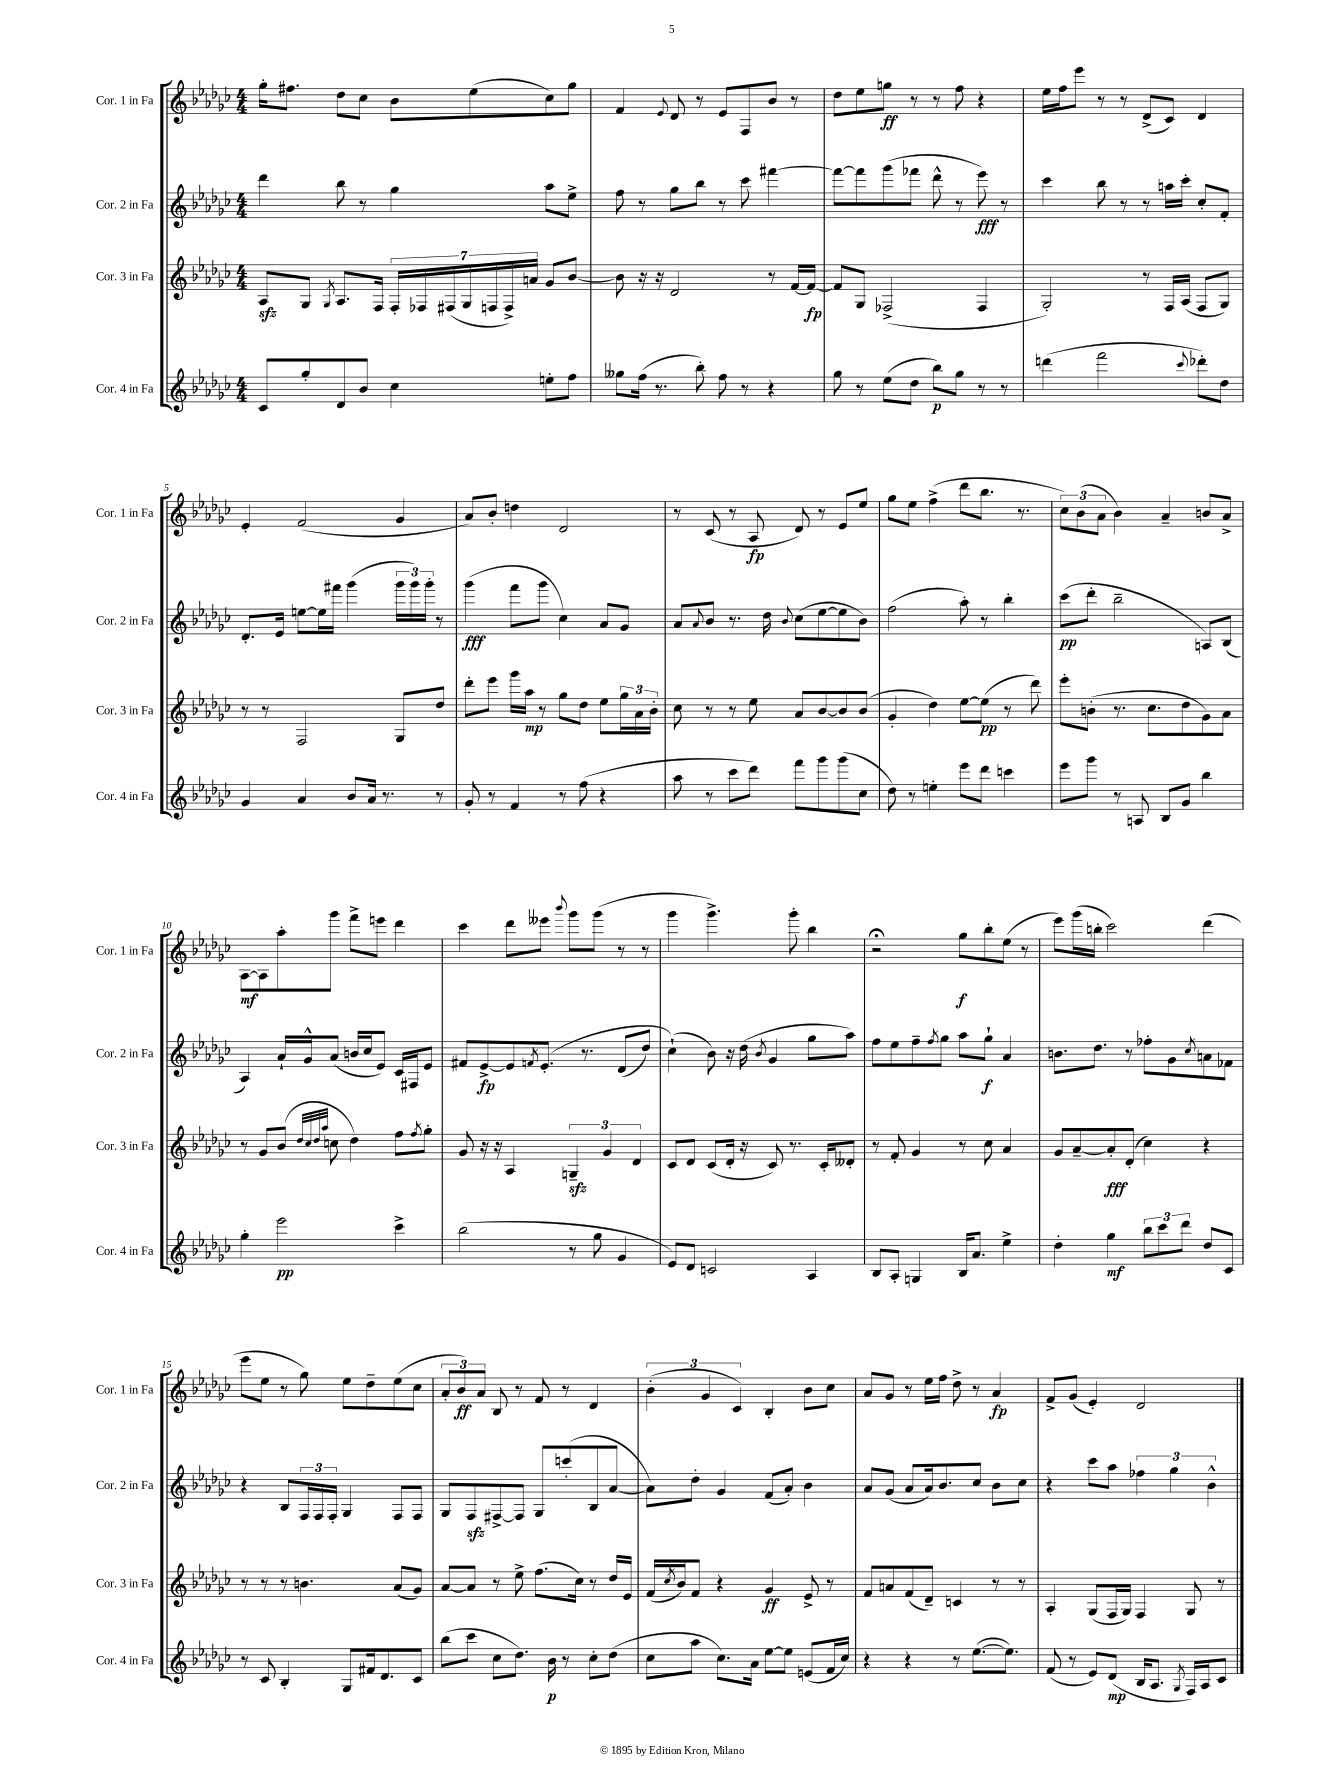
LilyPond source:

<<
\new StaffGroup <<
\new Staff = "s0" \with { instrumentName = "Cor. 1 in Fa" shortInstrumentName = "Cor. 1 in Fa" } {
    \clef treble \key ges \major \numericTimeSignature \time 4/4
    ges''16-. fis''8. des''8 ces''8 bes'8 ees''8( ces''8) ges''8 |
    f'4 \appoggiatura { ees'8 } des'8 r8 ees'8 f8 bes'8 r8 |
    des''8 ees''8 g''8\ff r8 r8 f''8 r4 |
    ees''16 f''16 ees'''8 r8 r8 des'8->( ces'8) des'4 |
    ees'4-. f'2( ges'4 |
    aes'8) bes'8-. d''4 des'2 |
    r8 ces'8( r8 aes8\fp des'8) r8 ees'8 ees''8 |
    ges''8 ees''8 f''4->( des'''8 bes''8. r8. |
    \tuplet 3/2 { ces''8) bes'8( aes'8 } bes'4) aes'4-- b'8 aes'8-> |
    aes8~\mf aes8 aes''8-. ges'''8 f'''8-> e'''8 des'''4 |
    ces'''4 des'''8 eeses'''8 \appoggiatura { bes'''8 } ges'''8 ges'''8( r8 r8 |
    ges'''4 ges'''4.->) ges'''8-. bes''4 |
    r2\fermata ges''8\f bes''8-. ees''8( r8 |
    ees'''8) ges'''16( b''16-. ces'''2) des'''4( |
    ees'''8 ees''8 r8 ges''8) ees''8 des''8-- ees''8( ces''8 |
    \tuplet 3/2 { aes'8-. bes'8\ff) aes'8 } bes8 r8 f'8 r8 des'4 |
    \tuplet 3/2 { bes'4-.( ges'4 ces'4) } bes4-. bes'8 ces''8 |
    aes'8 ges'8 r8 ees''16 f''16 des''8-> r8 aes'4\fp |
    f'8-> ges'8( ees'4-.) des'2 \bar "|." |
}
\new Staff = "s1" \with { instrumentName = "Cor. 2 in Fa" shortInstrumentName = "Cor. 2 in Fa" } {
    \clef treble \key ges \major \numericTimeSignature \time 4/4
    des'''4 bes''8 r8 ges''4 aes''8 ees''8-> |
    f''8 r8 ges''8 bes''8 r8 ces'''8 fis'''4~ |
    fis'''8~ fis'''8 ges'''8( fes'''8 des'''8-^ r8 ees'''8\fff) r8 |
    ces'''4 bes''8 r8 r8 a''16 ces'''16-. ces''8-. f'8-. |
    des'8.-. ees'16 e''8~ e''16 fis'''16 ges'''4( \tuplet 3/2 { ges'''16 ges'''16) ges'''16-. } r8 |
    ges'''4\fff( f'''8 ges'''8 ces''4) aes'8 ges'8 |
    aes'8 \appoggiatura { aes'8 } bes'8 r8. des''16 \appoggiatura { bes'8 } ces''8( ees''8~ ees''8 bes'8) |
    f''2( aes''8-.) r8 bes''4-. |
    ces'''8\pp( des'''8-. bes''2-- a8) bes8( |
    aes4) aes'16-! ges'16-^ aes'8( b'16 ces''16 ees'8) ces'16 fis16 ees'8 |
    fis'8 ees'8~->\fp ees'8 \acciaccatura { f'8 } ees'8.-.\( r8. des'8( des''8) |
    ces''4-!(\) bes'8) r16 des''16( \acciaccatura { bes'8 } ges'4 ges''8 aes''8) |
    f''8 ees''8 f''8-- \acciaccatura { f''8 } ges''8 aes''8 ges''8-!\f aes'4 |
    b'8. des''8. r8 fes''8-. ges'8 \acciaccatura { ces''8 } a'8 fes'8 |
    r4 bes8 \tuplet 3/2 { f16 f16 f16-. } ges4 f8 f8 |
    ges8 f8\sfz fis8~-> fis8 ges8 c'''8-.( bes8 aes'8~ |
    aes'8) des''8-. ges'4 f'8( aes'8-.) bes'4 |
    aes'8 ges'8( aes'8 aes'16) bes'8. ces''8 bes'8 ces''8 |
    r4 ces'''8 aes''8 \tuplet 3/2 { fes''4 ges''4 bes'4-^ } \bar "|." |
}
\new Staff = "s2" \with { instrumentName = "Cor. 3 in Fa" shortInstrumentName = "Cor. 3 in Fa" } {
    \clef treble \key ges \major \numericTimeSignature \time 4/4
    aes8\sfz ges8 \acciaccatura { ges8 } aes8. f16 \tuplet 7/4 { f16-. fes16 fis16( ges16 f16 f16->) a'16 } ges'8 bes'8~ |
    bes'8 r16 r16 des'2 r8 f'16~ f'16~\fp |
    f'8 ges8 fes2->( fes4 |
    ges2-.) r8 f16 aes16( f8 ges8) |
    r8 r8 f2 ges8 des''8 |
    des'''8-. ees'''8 ges'''16 aes''16\mp r8 ges''8 des''8 ees''8 \tuplet 3/2 { ges''16 aes'16 bes'16-. } |
    ces''8 r8 r8 ees''8 aes'8 bes'8~ bes'8 bes'8( |
    ges'4-. des''4) ees''8~ ees''8\pp( r8 des'''8) |
    ees'''8-. b'8-.( r8. ces''8. des''8 ges'8) aes'8 |
    r8 ges'8 bes'8( \grace { des''32 ces''32 des''32 aes''32 } c''8 des''4) f''8 \acciaccatura { f''8 } ges''8-. |
    ges'8 r16 r16 aes4 \tuplet 3/2 { g4--\sfz ges'4 des'4 } |
    ces'8 des'8 ces'8( des'16-. r16 ces'8) r8. ces'16-. deses'8-. |
    r8 f'8-. ges'4 r8 ces''8 aes'4 |
    ges'8 aes'8~-- aes'8-.\fff des'8-.( ces''4) r4 |
    r8 r8 r8 b'4. aes'8( ges'8) |
    aes'8~ aes'8 r8 ees''8-> f''8.( ces''16) r8 des''16 ees'16 |
    f'16( \acciaccatura { ces''8 } bes'16) f'8 r4 ges'4\ff ees'8-> r8 |
    f'8 a'8 f'8( des'8--) c'4 r8 r8 |
    aes4-. ges8( f16 ges16) f4 ges8 r8 \bar "|." |
}
\new Staff = "s3" \with { instrumentName = "Cor. 4 in Fa" shortInstrumentName = "Cor. 4 in Fa" } {
    \clef treble \key ges \major \numericTimeSignature \time 4/4
    ces'8 ges''8-. des'8 bes'8 ces''4 e''8-. f''8 |
    geses''8 f''16( r8. bes''8-.) f''8 r8 r4 |
    ges''8 r8 ees''8( des''8 bes''8\p) ges''8 r8 r8 |
    d'''4( f'''2 \appoggiatura { ces'''8 } des'''8-.) des''8 |
    ges'4 aes'4 bes'8 aes'16 r8. r8 |
    ges'8-. r8 f'4 r8 f''8( r4 |
    aes''8 r8 ces'''8 des'''8) f'''8 ges'''8 ges'''8( ces''8 |
    des''8) r8 e''4-. ees'''8 des'''8 c'''4 |
    ees'''8 ges'''8 r8 a8 bes8 ges'8 bes''4 |
    ges''4-. ees'''2\pp ces'''4-> |
    bes''2( r8 ges''8 ges'4 |
    ees'8) des'8 c'2 aes4 |
    bes8 aes8-. g4 bes16 aes'8. ees''4-> |
    des''4-. ges''4\mf \tuplet 3/2 { bes''8 ces'''8 des'''8 } des''8 ces'8 |
    r8 ces'8 bes4-. ges8 fis'16 des'8. ces'8 |
    bes''8( ces'''8 ces''8 des''8.) bes'16\p r8 ces''8-. des''8( |
    ces''8 aes''8 ces''8.) aes'16 ees''8~ ees''8 e'8( f'16 ces''16) |
    r4 r4 r8 ees''8.~( ees''8.) |
    f'8( r8 ees'8) des'8\mp( bes16 aes8. \acciaccatura { ges8 } f16) aes16 ces'8 \bar "|." |
}
>>
>>
